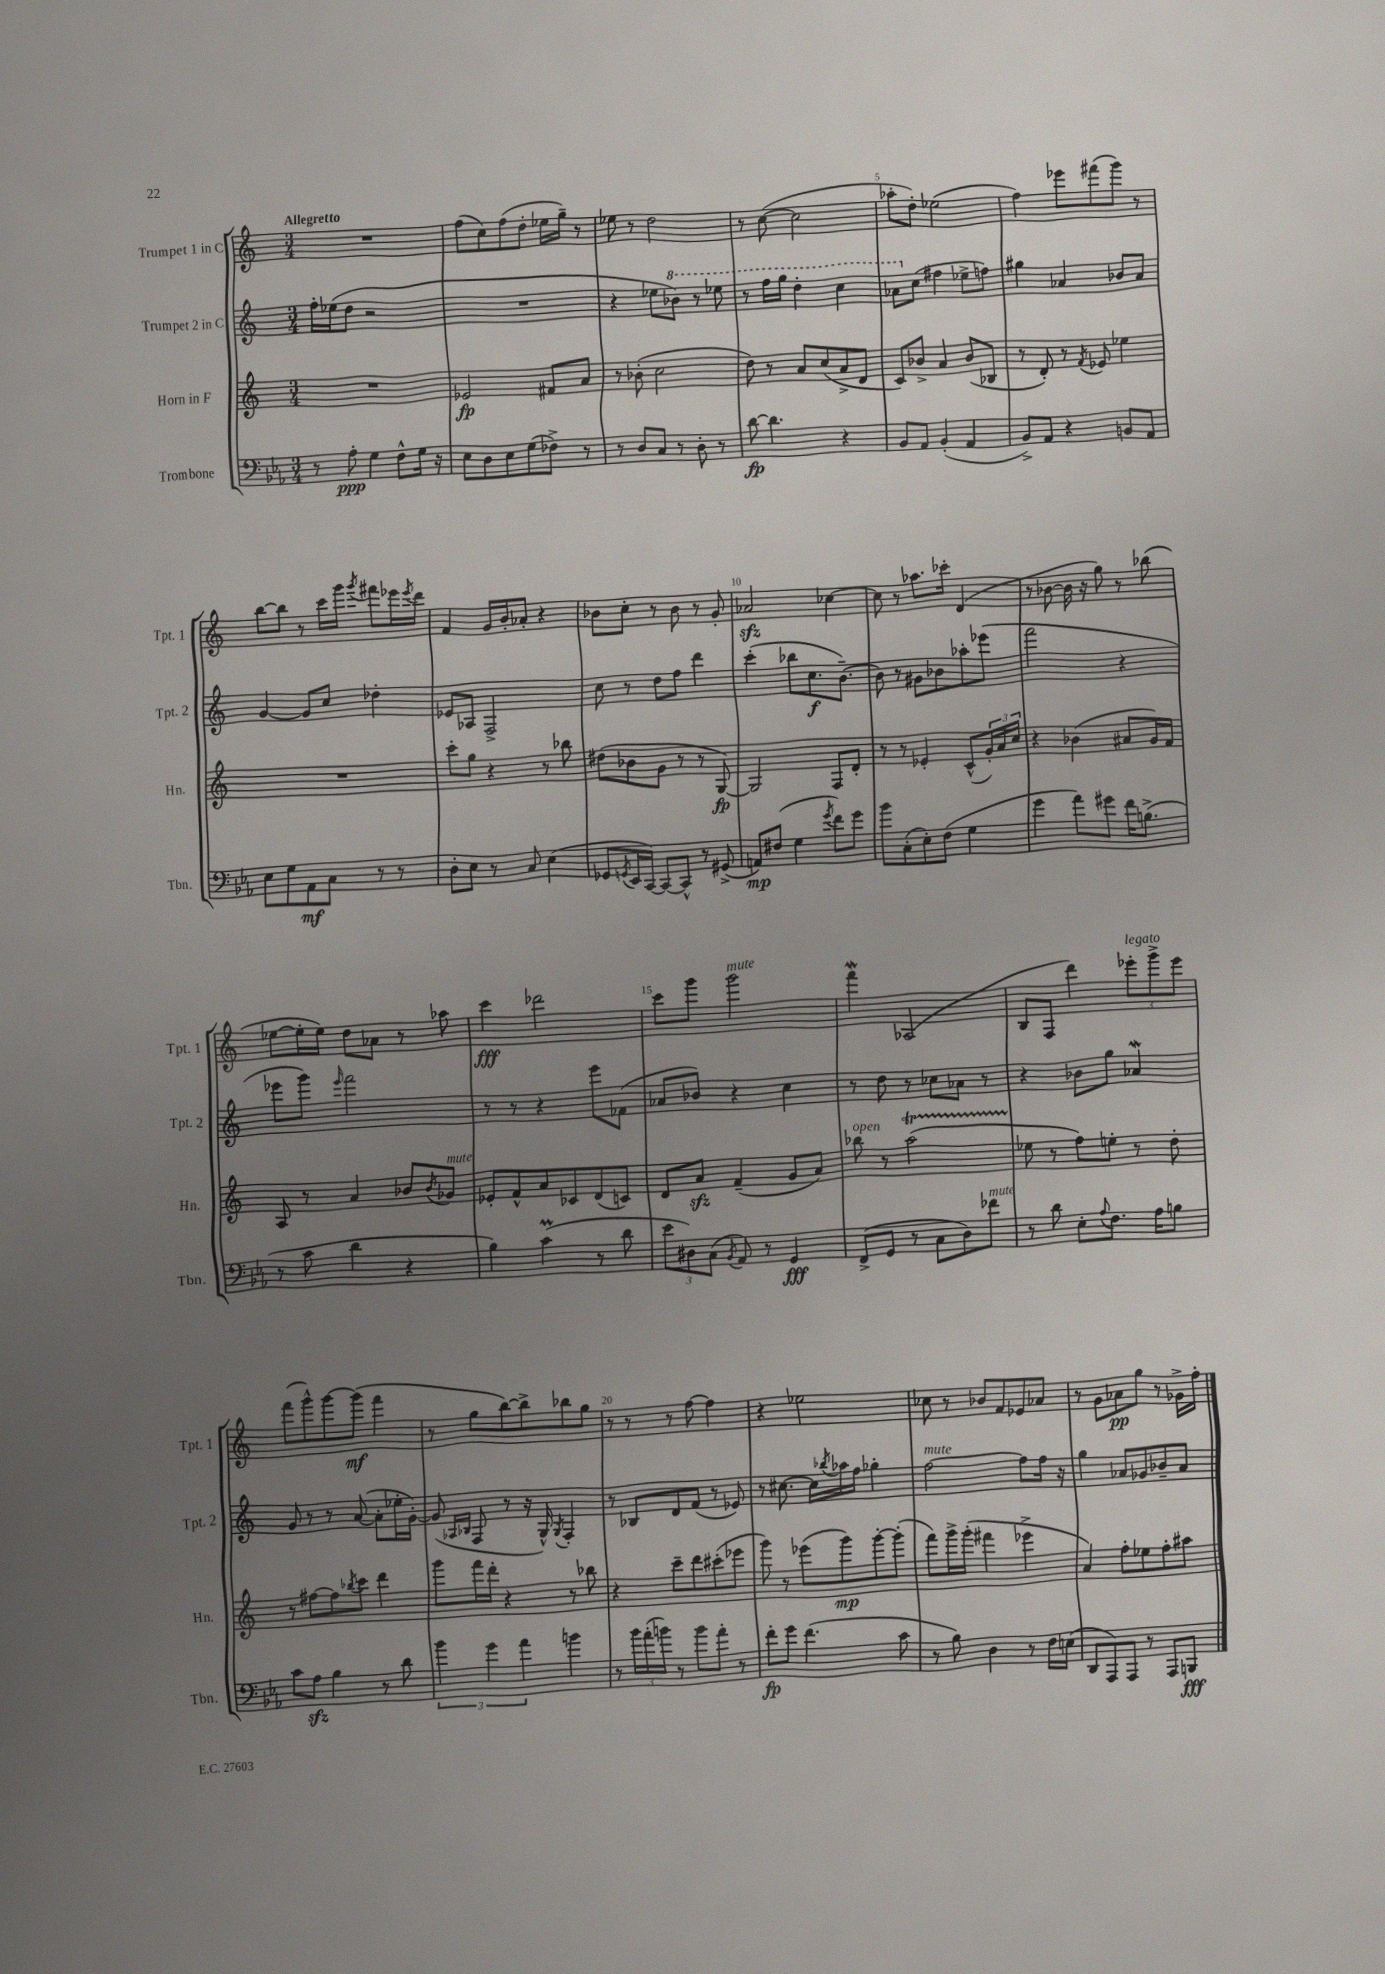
<<
\new StaffGroup <<
\new Staff = "s0" \with { instrumentName = "Trumpet 1 in C" shortInstrumentName = "Tpt. 1" } {
    \clef treble \key c \major \numericTimeSignature \time 3/4 \tempo "Allegretto"
    R2. |
    f''8( c''8) f''8( d''8-. ees''16 g''16--) r8 |
    ees''8 r8 d''2 |
    r8 c''8~( c''2 |
    aes''8-. d''8-.) ees''2( |
    f''4) ees'''8 fis'''8( g'''8) r8 |
    b''8~ b''8 r8 c'''16 g'''16 \acciaccatura { g'''8 } fis'''8 ees'''16 \acciaccatura { ees'''8 } d'''16 |
    f'4 g'16 b'16-. aes'8-. r4 |
    bes'8 c''8-. r8 bes'8 r8 g'8-. |
    aes'2\sfz ces''4~ |
    ces''8 r8 aes''8. ces'''16-. d'4( |
    r8 bes'8~ bes'16 r16 g''8) r8 bes''8( |
    ees''8~ ees''16-. ees''16) d''8 aes'8 r8 aes''8 |
    c'''4\fff des'''2 |
    c'''8 g'''8 g'''2^\markup { \italic "mute" } |
    f'''4\mordent aes2( |
    b8 f8 d'''4) \tuplet 3/2 { ees'''8-.^\markup { \italic "legato" } g'''8-> ees'''8 } |
    f'''8( g'''8-^) g'''8~ g'''8\mf( f'''4 |
    r8 g''8 b''8~) b''8-> bes''8 g''8 |
    r8 r8 r8 f''8~ f''4 |
    r4 ees''2 |
    ces''8 r8 bes'8 f'8 ees'8 aes'8 |
    r8 g'8 aes'8\pp g''8 r8 ges'16-> f''16-. \bar "|." |
}
\new Staff = "s1" \with { instrumentName = "Trumpet 2 in C" shortInstrumentName = "Tpt. 2" } {
    \clef treble \key c \major \numericTimeSignature \time 3/4
    f''16-. ees''16( d''8 r2 |
    R2. |
    r4 ees''8 \ottava #1 bes''8) r8 ees'''8 |
    r8 f'''16 g'''16 d'''4-. c'''4 |
    aes''8 \ottava #0 c''8( fis''4 ees''8-> f''8) |
    gis''4 aes'4 bes'8 aes'8 |
    g'4~ g'8 c''8 des''4-. |
    ees'8 aes8 f2-> |
    c''8 r8 d''8 f''8 d'''4 |
    c'''4-.( bes''8 c''8.\f b'8.~--) |
    b'8 r8 gis'8 bes'8 aes''8-. ees'''8( |
    f'''2 r4 |
    ees'''8 g'''8) \grace { ees'''16 } f'''2 |
    r8 r8 r4 e'''8 fes'8( |
    aes'8 bes'8) r4 c''4 |
    r8 d''8 r8 ces''8 aes'8 r8 |
    r4 bes'8 g''8 aes'4\mordent |
    g'8 r8 r8 a'8~( a'8-. ees''16-. g'16~-.) |
    g'8( \grace { aes16 bes16 } f8 r8 r16 g16-^) \acciaccatura { g8 } f4-. |
    r8 bes8 d'8 f'8( r8 ees'8) |
    r8 cis''8.~ cis''16 \acciaccatura { bes''8 } aes''16 f''16 ges''4-. |
    f''2~^\markup { \italic "mute" } f''8 f''16 r16 |
    g''4 aes'8 ges'8 bes'8-- aes'8 \bar "|." |
}
\new Staff = "s2" \with { instrumentName = "Horn in F" shortInstrumentName = "Hn." } {
    \clef treble \key c \major \numericTimeSignature \time 3/4
    R2. |
    ees'2\fp fis'8 a'8 |
    r8 bes'8-.( c''2 |
    d''8) r8 a'8 c''8( a'8-> d'8 |
    c'8) bes'8-> a'4 bes'8( bes8 |
    r8 d'8-.) r8 \acciaccatura { f'8 } ees'8 ees''4 |
    R2. |
    c'''8-. g''8 r4 r8 bes''8 |
    dis''8( bes'8 g'8 r8 r8 g8~\fp) |
    g2 f8 d'8-. |
    r8 r8 ees'4-. c'8-^( \tuplet 3/2 { g'16-.) a'16 c''16 } |
    r4 bes'4( ais'8 g'16) f'16 |
    a8 r8 a'4 bes'8 \acciaccatura { bes'8 } ges'8^\markup { \italic "mute" } |
    ees'8-. f'8-^ a'8 ces'8 d'8( c'8) |
    d'8 a'8\sfz f'4--( g'8 a'8) |
    bes''8^\markup { \italic "open" } r8 a''2\startTrillSpan( |
    ees''8\stopTrillSpan r8 f''8) e''8-. r8 d''8-. |
    r8 fis''8~ fis''8 \acciaccatura { bes''8 } c'''8 d'''4 |
    g'''8 f'''16 d'''16-. r4 r8 bes''8 |
    r4 c'''8-- d'''8 cis'''8-.( ees'''8 |
    g'''8) r8 ees'''8( g'''8\mp) g'''8~-. g'''8-.( |
    f'''8) g'''16-> g'''16-.( fis'''4 ees'''4-> |
    a'4) f''8-. ees''8 f''8-. ais''8 \bar "|." |
}
\new Staff = "s3" \with { instrumentName = "Trombone" shortInstrumentName = "Tbn." } {
    \clef bass \key ees \major \numericTimeSignature \time 3/4
    r8 aes8-.\ppp g4 f8-^ g16 r16 |
    ees8 d8 ees8 g8( fes8->) r8 |
    r8 d8 c8 r8 d8-. r8 |
    d'8~\fp d'4. r4 |
    bes,8 aes,8 bes,4-.( aes,4 |
    bes,8->) aes,8 r4 b,8 aes,8 |
    ees8 g8 aes,8\mf c8 r8 r8 |
    d8-. ees8 r8 c8 ees4( |
    ges,8 \acciaccatura { g,8 } ees,16 c,16~) c,8~ c,8-^ r8 gis,8->( |
    a,8\mp) fis8( g4 \acciaccatura { g'8 } f'8) g'8 |
    bes'8 c8-.( ees8-.) f8( g4 |
    g'4 aes'8) gis'8 f'16 b8.->( |
    r8 c'8 d'4 r4 |
    bes4) c'4\prall( r8 d'8 |
    \tuplet 3/2 { ees'8 dis8) c8( } \acciaccatura { bes,8 } aes,8) r8 g,4\fff |
    f,8->( g,8 r8 c8 d8) fes'8^\markup { \italic "mute" } |
    r8 d'8 ees8-. \appoggiatura { aes8 } f8. aes16 b8 |
    c'8 aes8\sfz bes4 r8 d'8 |
    \tuplet 3/2 { bes'4 g'4 aes'4 } b'4 |
    r8 \tuplet 3/2 { bes'16 aes'16-.( b'16) } r8 b'8 aes'8-. r8 |
    f'8-.\fp g'8 f'4.( c'8 |
    r8 bes8) d4 r8 f16 e16( |
    d,8 aes,,8) aes,,8 r8 aes,,8 b,,8\fff \bar "|." |
}
>>
>>
\layout { \context { \Score \override BarNumber.break-visibility = ##(#f #t #t) barNumberVisibility = #(every-nth-bar-number-visible 5) } }
